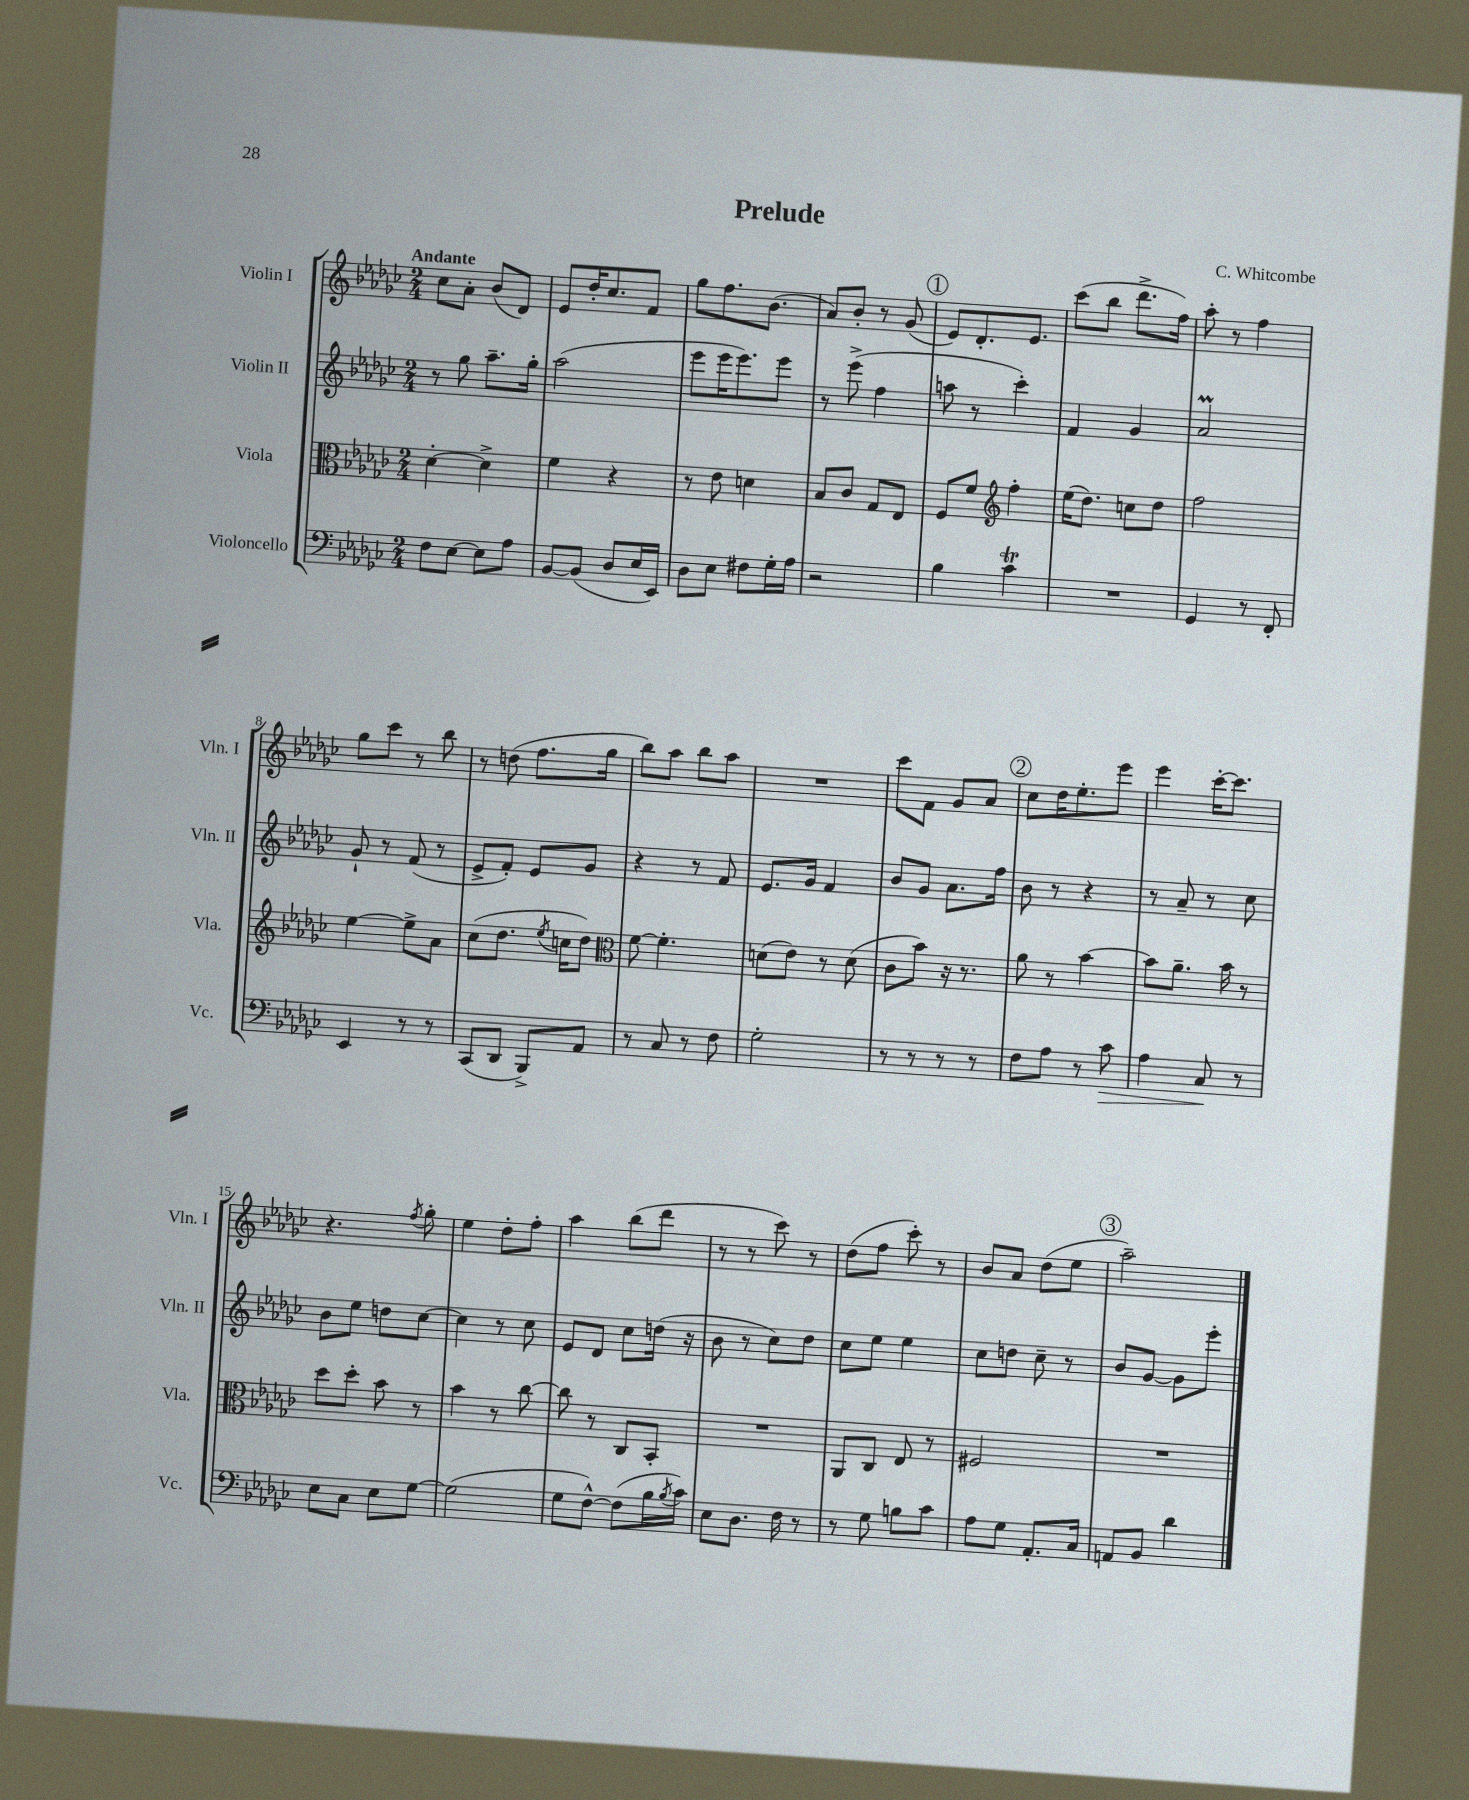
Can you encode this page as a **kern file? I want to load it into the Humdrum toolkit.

**kern	**kern	**kern	**kern
*staff4	*staff3	*staff2	*staff1
*clefF4	*clefC3	*clefG2	*clefG2
*k[b-e-a-d-g-c-]	*k[b-e-a-d-g-c-]	*k[b-e-a-d-g-c-]	*k[b-e-a-d-g-c-]
*M2/4	*M2/4	*M2/4	*M2/4
8F	[4d-'	8r	8cc-
[8E-	.	8gg-	8a-'
8E-]	4d-^]	8.aa-~	(8b-
8A-	.	.	8d-)
.	.	16gg-'	.
=	=	=	=
[8BB-	4f	(2aa-	8e-
(8BB-]	.	.	16dd-'
.	.	.	8.cc-
8D-	4r	.	.
16E-	.	.	8f
16EE-)	.	.	.
=	=	=	=
8D-	8r	8eee-	8gg-
8E-	8e-	16eee-	8.ff
.	.	8.eee-)	.
8F#	4d	.	.
.	.	.	(8.b-
16G-'	.	8eee-	.
16A-	.	.	.
=	=	=	=
2r	8B-	8r	8a-)
.	8c-	(8eee-^	8b-'
.	8G-	4ff	8r
.	8E-	.	(8g-
=	=	=	=
4B-	8F	8aa	8e-)
.	8f	8r	8.d-'
*	*clefG2	*	*
4c-	4ff'	4ccc-')	.
.	.	.	8.e-
=	=	=	=
2r	(16ee-	4f	(8ccc-
.	8.dd-)	.	.
.	.	.	8bb-
.	8cc	4g-	8.ddd-^
.	8dd-	.	.
.	.	.	16ff)
=	=	=	=
4GG-	2ff	2a-	8aa-'
.	.	.	8r
8r	.	.	4ff
8FF'	.	.	.
=	=	=	=
4EE-	[4ee-	8g-`	8gg-
.	.	8r	8ccc-
8r	8ee-^]	(8f	8r
8r	8a-	8r	8bb-
=	=	=	=
(8CC-	(8cc-	8e-^	8r
8DD-	8.dd-	8f')	(8dd
8BBB-^)	.	8e-	8.ff
.	8qee-	.	.
.	16cc	.	.
8AA-	8dd-)	8g-	.
.	.	.	16gg-
=	=	=	=
*	*clefC3	*	*
8r	[8f	4r	8bb-)
8C-	4.f']	.	8aa-
8r	.	8r	8bb-
8F	.	8f	8aa-
=	=	=	=
2G-'	(8d	8.e-	2r
.	8e-)	.	.
.	.	16g-	.
.	8r	4f	.
.	(8d	.	.
=	=	=	=
8r	8c-	8b-	8ccc-
8r	8b-)	8g-	8f
8r	16r	8.a-	8g-
.	8.r	.	.
8r	.	.	8a-
.	.	16ff	.
=	=	=	=
8F	8a-	8b-	8cc-
8A-	8r	8r	16dd-
.	.	.	8.ee-'
8r	[4b-	4r	.
8c-	.	.	8eee-
=	=	=	=
4A-	8b-]	8r	4eee-
.	8.a-~	8a-~	.
8C-	.	8r	[16ccc-'
.	16b-	.	8.ccc-]
8r	8r	8cc-	.
=	=	=	=
8E-	8dd-	8b-	4.r
8C-	8dd-'	8ee-	.
8E-	8b-	8dd	.
.	.	.	8qff
[8G-	8r	[8cc-	8gg-'
=	=	=	=
(2G-]	4b-	4cc-]	4ee-
.	8r	8r	8dd-'
.	[8cc-	8cc-	8ff'
=	=	=	=
8G-	8cc-]	8e-	4aa-
[8F^^)	8r	8d-	.
(8F]	8C-	8cc-	(8bb-
16B-	8BB-'	(16dd	8ddd-
8qB-	.	.	.
16c-)	.	16r	.
=	=	=	=
8E-	2r	8b-	8r
8.D-	.	8r	8r
.	.	8cc-)	8ccc-)
16F	.	.	.
8r	.	8dd-	8r
=	=	=	=
8r	8AA-	8cc-	(8dd-
8G-	8C-	8ee-	8ff
8B	8E-	4ee-	8ccc-')
8c-	8r	.	8r
=	=	=	=
8A-	2F#	8cc-	8b-
8G-	.	8dd	8a-
8.AA-'	.	8cc-~	(8dd-
.	.	8r	8ee-
16C-	.	.	.
=	=	=	=
8AA	2r	8b-	2aa-~)
8BB-	.	[8g-	.
4d-	.	8g-]	.
.	.	8eee-'	.
==	==	==	==
*-	*-	*-	*-
